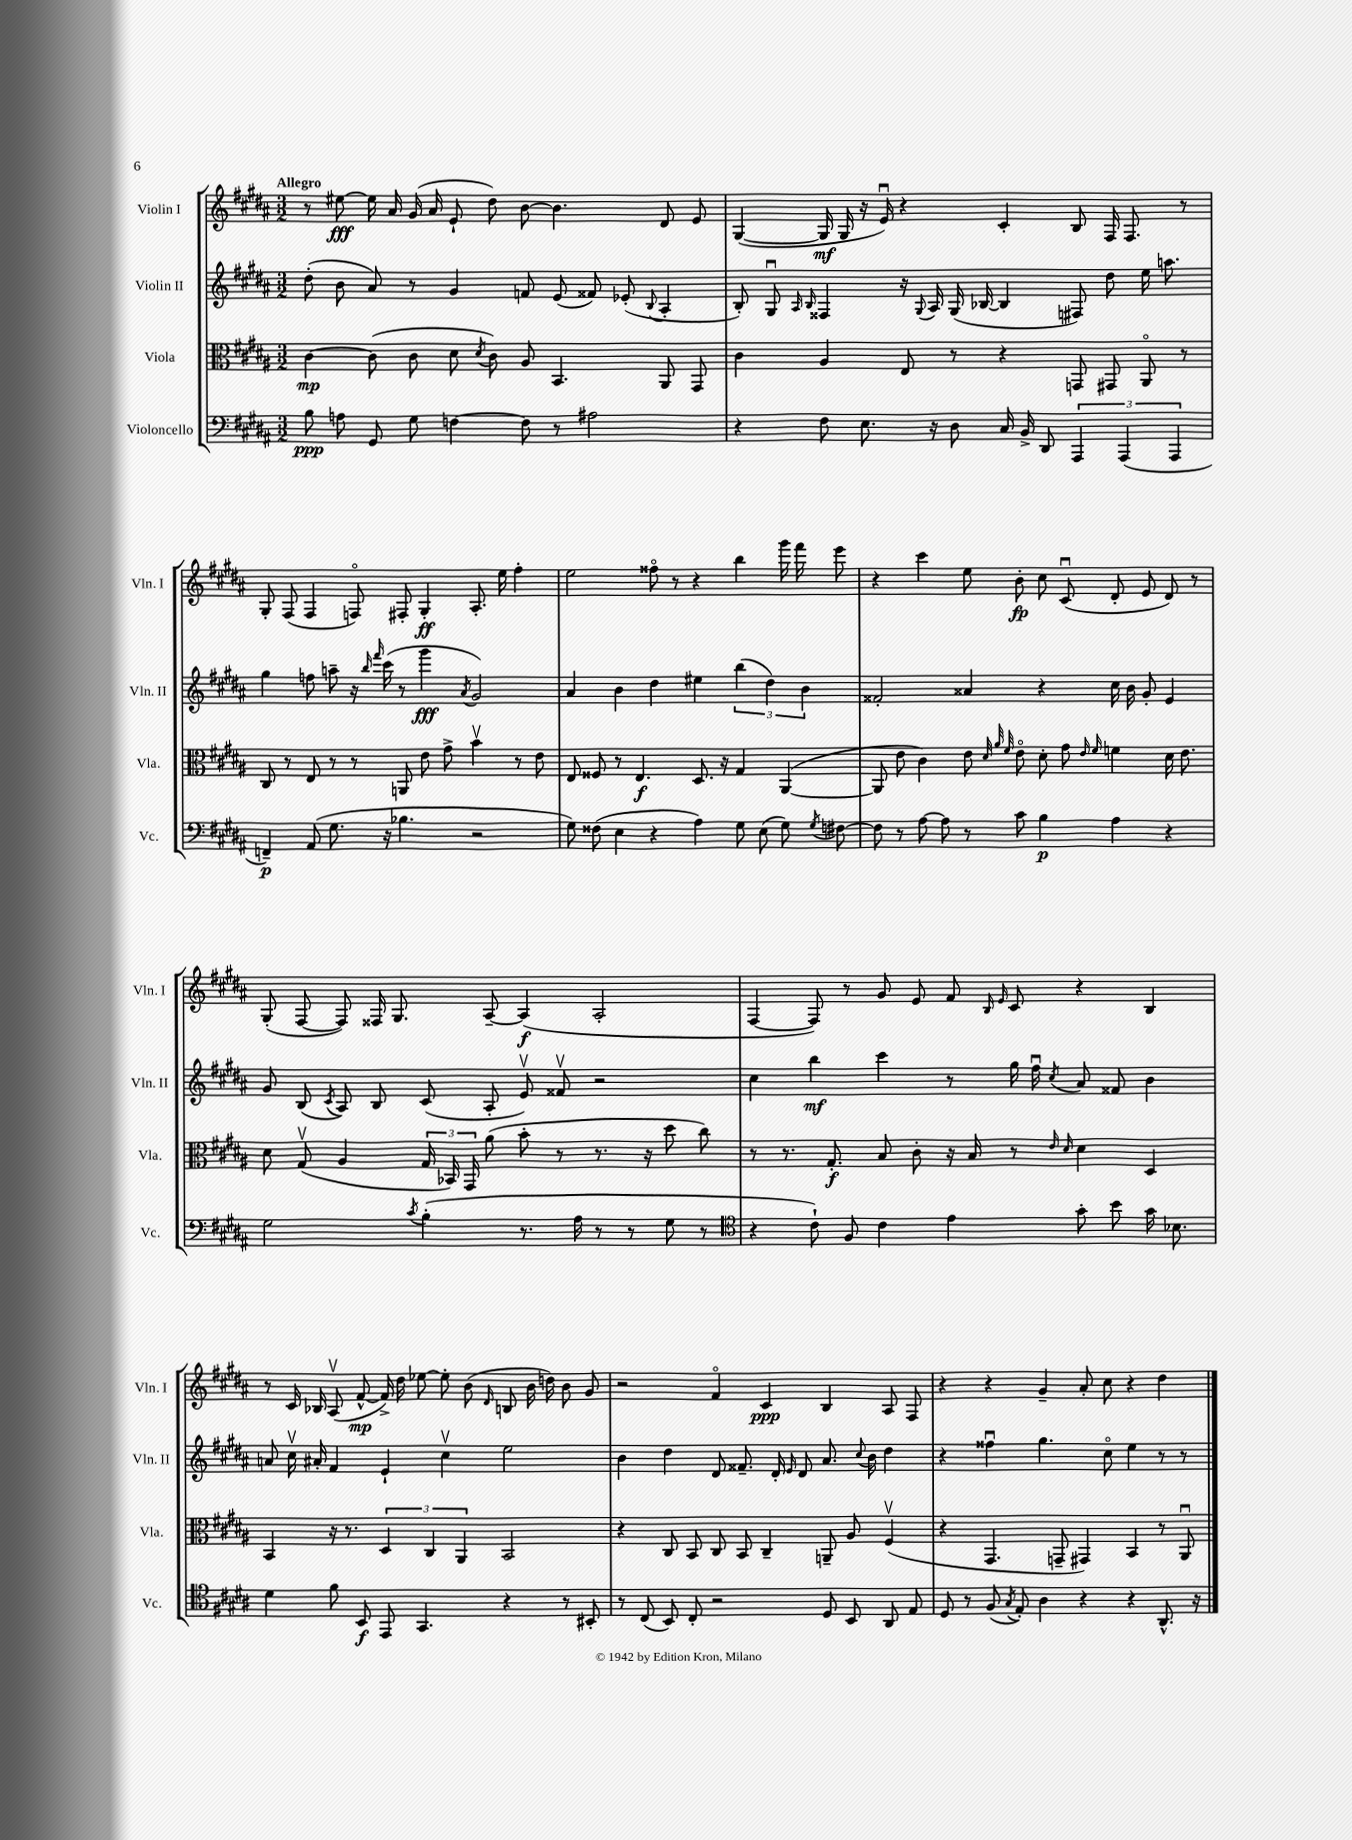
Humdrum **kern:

**kern	**kern	**kern	**kern
*staff4	*staff3	*staff2	*staff1
*clefF4	*clefC3	*clefG2	*clefG2
*k[f#c#g#d#a#]	*k[f#c#g#d#a#]	*k[f#c#g#d#a#]	*k[f#c#g#d#a#]
*M3/2	*M3/2	*M3/2	*M3/2
8B	[4c#	(8dd#'	8r
8A	.	8b	[8ee#
8GG#	(8c#]	8a#)	16ee#]
.	.	.	16a#
8G#	8c#	8r	(16g#
.	.	.	16a#
[4F	8d#	4g#	8e`
.	8qd#	.	.
.	8c#)	.	8dd#)
8F]	8A#	8f	[8b
8r	4.BB	(8e	4.b]
2A#	.	8f##)	.
.	.	(8e-'	.
.	.	8qqB	.
.	8AA#	4A#'	8d#
.	8GG#	.	8e
=	=	=	=
4r	4c#	8B')	([4G#
.	.	8G#u	.
.	.	16qqA#	.
.	.	16qqB	.
8F#	4A#	4F##	16G#]
.	.	.	16G#
8.E	.	.	16r
.	.	.	16eu)
.	8E	16r	4r
.	.	8qqG#	.
16r	.	16A#	.
8D#	8r	(16G#	.
.	.	[16B-	.
16C#	4r	4B-]	4c#'
16BB^	.	.	.
8DD#	.	.	.
6AAA#	8GG	8F#)	8B
.	8GG#	8dd#	16F#
(6AAA#	.	.	.
.	.	.	8.F#
.	8AA#o	16ee	.
.	.	8.aa	.
6AAA#	.	.	.
.	8r	.	8r
=	=	=	=
4FF~)	8C#	4gg#	8G#'
.	8r	.	(8F#
(8AA#	8E	8ff	4F#
8.G#	8r	8aa~	.
.	8r	16r	8Fo)
.	.	16qqbb	.
.	.	16qqfff#	.
16r	.	(16ccc#	.
4.B-	8AA	8r	8F#'
.	8e	4ggg#	4G#'
.	8g#^	.	.
.	.	8qa#	.
2r	4bv	2g#)	8.A#'
.	.	.	16ee
.	8r	.	4ff#'
.	8e	.	.
=	=	=	=
8G#)	8E	4a#	2ee
(8F##	8F##	.	.
4E	8r	4b	.
.	4.E	.	.
4r	.	4dd#	8ff##o
.	.	.	8r
4A#)	8.D#	4ee#	4r
.	16r	.	.
8G#	4G#	(6bb	4bb
(8E	.	.	.
.	.	6dd#)	.
8G#)	([4AA#	.	16ggg#
.	.	.	16fff#
.	.	6b	.
8qG#	.	.	.
[8F#	.	.	8eee
=	=	=	=
8F#]	8AA#]	2f##'	4r
8r	8e	.	.
[8A#	4c#)	.	4ccc#
8A#]	.	.	.
8r	8e	4a##	8ee
.	32qqd#	.	.
.	32qqa#	.	.
.	32qqf#	.	.
8c#	8eo	.	8b'
4B	8d#'	4r	8cc#
.	8g#	.	(8c#u
.	16qqe	.	.
.	16qqf#	.	.
4A#	4f	16cc#	8d#'
.	.	16b	.
.	.	8g#'	8e
4r	16d#	4e	8d#)
.	8.e	.	.
.	.	.	8r
=	=	=	=
2G#	8d#	8g#	(8G#'
.	(8G#v	(8B	[8F#
.	.	8qc#	.
.	4A#	8A#)	8F#])
.	.	8B	16F##
.	.	.	8.G#
8qc#	.	.	.
(4B'	24G#	(8c#	.
.	24BB-)	.	.
.	24GG#	.	.
.	(8a#	8A#'	[8A#~
8.r	8b'	8ev)	(4A#]
.	8r	8f##v	.
16A#	.	.	.
8r	8.r	2r	2A#'
8r	.	.	.
.	16r	.	.
8G#	8dd#	.	.
8r	8cc#)	.	.
=	=	=	=
*clefC4	*	*	*
4r	8r	4cc#	[4F#
.	8.r	.	.
8c#`)	.	4bb	8F#])
.	8.G#'	.	.
8F#	.	.	8r
4c#	8B	4ccc#	8g#
.	8c#'	.	8e
4e	16r	8r	8f#
.	16B	.	.
.	.	.	16qqB
.	.	.	16qqe
.	8r	16gg#	8c#
.	.	16ff#u	.
.	16qqe	.	.
.	16qqd#	8qcc#	.
8g#'	4d#	8a#	4r
8b	.	8f##	.
16g#	4D#	4b	4B
8.B-	.	.	.
=	=	=	=
4d#	4BB	8a	8r
.	.	16cc#v	16c#
.	.	16a#'	16B-
8f#	16r	4f#	(8A#v
.	8.r	.	.
8BB	.	.	[8f#^^
8EE	6D#	4e`	16f#^])
.	.	.	16dd#
4.GG#	.	.	[8ee-
.	6C#	.	.
.	.	4cc#v	8ee-']
.	6AA#	.	.
.	.	.	(8b
.	.	.	16qqd#
4r	2BB	2ee	8B
.	.	.	16b
.	.	.	16dd)
8r	.	.	8b
8BB#'	.	.	8g#
=	=	=	=
8r	4r	4b	2r
(8C#	.	.	.
8BB)	8C#	4dd#	.
8C#'	8BB	.	.
2r	8C#	8d#	4f#o
.	8BB	8.f##~	.
.	4C#~	.	4c#
.	.	16d#'	.
.	.	16qqe	.
.	.	8d#	.
8D#	8AA~	8.a#	4B
8BB	8A#	.	.
.	.	8qqcc#	.
.	.	16b	.
8AA#	(4F#v	4dd#	8A#
8E	.	.	8F#
=	=	=	=
8D#	4r	4r	4r
8r	.	.	.
(8F#	4.GG#	4ff##u	4r
8qG#	.	.	.
8E')	.	.	.
4A#	.	4.gg#	4g#~
.	8GG~	.	.
4r	4GG#)	.	8a#'
.	.	8cc#o	8cc#
4r	4BB	4ee	4r
8.AA#^^	8r	8r	4dd#
.	8AA#u	8r	.
16r	.	.	.
==	==	==	==
*-	*-	*-	*-
